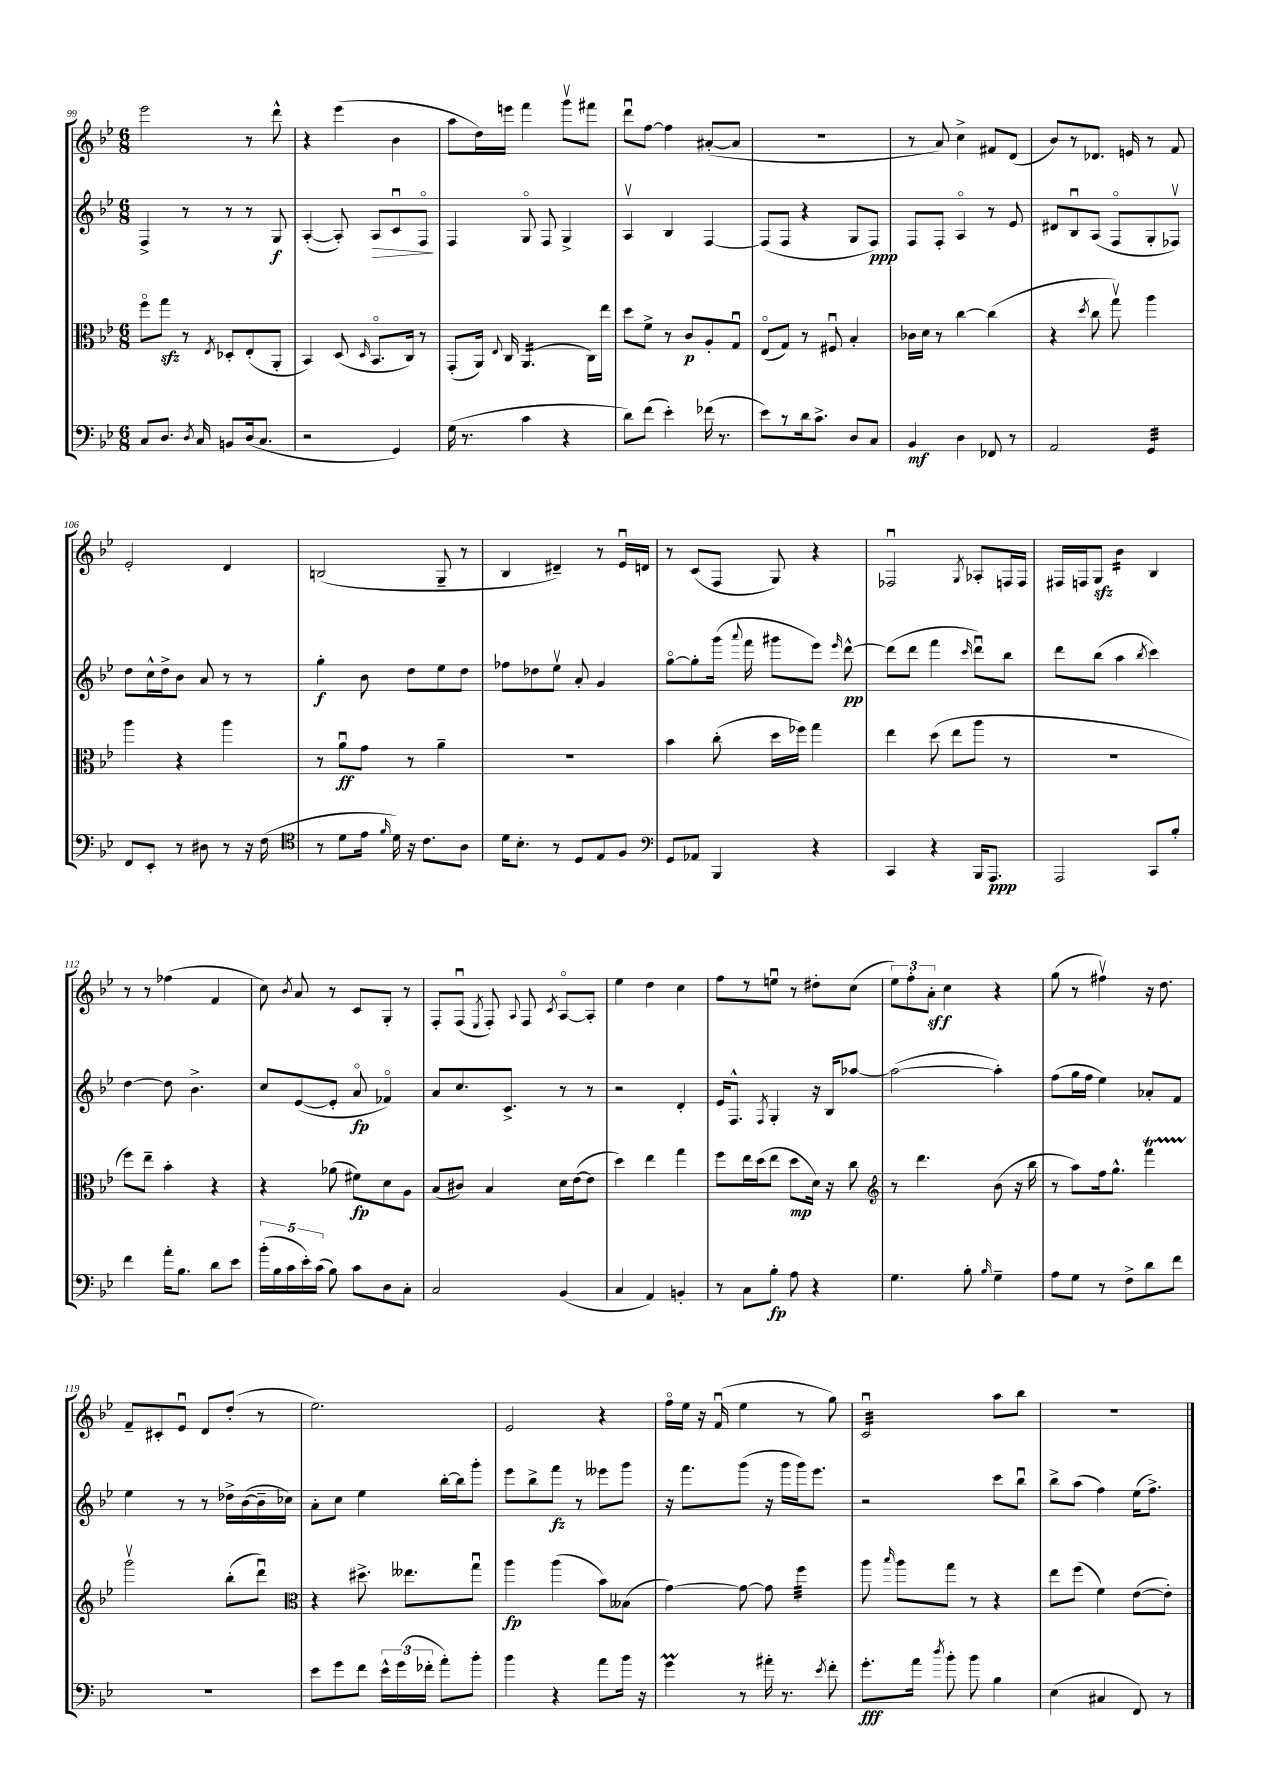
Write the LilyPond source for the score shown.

<<
\new StaffGroup <<
\new Staff = "s0" {
    \clef treble \key bes \major \numericTimeSignature \time 6/8
    \autoBeamOff ees'''2 r8 d'''8-^ |
    r4 ees'''4( bes'4 |
    a''8[ d''16) e'''16] f'''4 g'''8[\upbow fis'''8] |
    d'''8[\downbow f''8]~ f''4 ais'8[~-.( ais'8] |
    R2. |
    r8 a'8) c''4-> fis'8[ d'8]( |
    bes'8[) r8 des'8.] e'16 r8 f'8 |
    ees'2-. d'4 |
    b2( g8-- r8 |
    bes4 dis'4--) r8 ees'16[\downbow d'16] |
    r8 c'8[( f8] g8) r4 |
    fes2\downbow \acciaccatura { g8 } aes8[-. f16 f16] |
    fis16[ f16 g8]\sfz bes'4:16 bes4 |
    r8 r8 fes''4( f'4 |
    c''8) \acciaccatura { bes'8 } a'8 r8 c'8[ g8]-. r8 |
    f8[-. f8]\downbow( \acciaccatura { ees8 } f8-.) \appoggiatura { a8 } f8 \acciaccatura { c'8 } a8[~\flageolet a8]-. |
    ees''4 d''4 c''4 |
    f''8[ r8 e''8]\downbow r8 dis''8[-. c''8]( |
    \tuplet 3/2 { ees''8[) f''8-. a'8]-.\sff } c''4 r4 |
    g''8( r8 fis''4\upbow) r16 d''8. |
    f'8[-- cis'8-. ees'8]\downbow d'8[ d''8]-.( r8 |
    ees''2.) |
    ees'2 r4 |
    f''16[\flageolet ees''16] r16 f'16\downbow( ees''4 r8 g''8) |
    c'2:32\downbow a''8[ bes''8] |
    R2. \bar "|." |
}
\new Staff = "s1" {
    \clef treble \key bes \major \numericTimeSignature \time 6/8
    \autoBeamOff f4-> r8 r8 r8 g8\f |
    a4~-.( a8-.) a8[\> c'8\downbow f8]\flageolet\! |
    f4 g8\flageolet f8 g4-> |
    a4\upbow bes4 f4~ |
    f8[( f8] r4 g8[ f8]\ppp) |
    f8[ f8]-. a4\flageolet r8 ees'8 |
    dis'8[ bes8\downbow a8]( f8[\flageolet g8-. fes8]\upbow) |
    d''8[ c''16-^ d''16-> bes'8] a'8 r8 r8 |
    g''4-.\f bes'8 d''8[ ees''8 d''8] |
    fes''8[ des''8 ees''8]\upbow a'8-. g'4 |
    g''8[~\flageolet g''8-. g'''16]( \appoggiatura { a'''8 } f'''16 gis'''8[ ees'''8]) \grace { ees'''16 } d'''8~-^\pp |
    d'''8[( d'''8] f'''4 \grace { c'''16 } d'''8[\downbow) bes''8] |
    d'''8[ bes''8]( a''4 \acciaccatura { bes''8 } c'''4) |
    d''4~ d''8 bes'4.-> |
    c''8[ ees'8~( ees'8]-. a'8\flageolet\fp fes'4\flageolet) |
    a'8[ c''8. c'8.]-> r8 r8 |
    r2 d'4-. |
    ees'16[ f8.]-^ \acciaccatura { f8 } g4-. r16 bes16[ aes''8]~ |
    aes''2~( aes''4-.) |
    f''8[( g''16 f''16] ees''4) aes'8[-. f'8] |
    ees''4 r8 r8 des''16[-> bes'16~( bes'16-- ces''16]) |
    a'8[-. c''8] ees''4 bes''16[~-. bes''16 g'''8]-. |
    ees'''8[ bes''8-> f'''8]\fz r8 eeses'''8[ g'''8] |
    r16 f'''8.[ g'''8]( r16 g'''16[ g'''16) ees'''8.] |
    r2 c'''8[ bes''8]\downbow |
    bes''8[-> a''8]( f''4) ees''16[( f''8.]->) \bar "|." |
}
\new Staff = "s2" {
    \clef alto \key bes \major \numericTimeSignature \time 6/8
    \autoBeamOff f''8[\flageolet g''8]\sfz r8 \acciaccatura { ees8 } des8[-. ees8-.( a,8]-. |
    bes,4) d8( \grace { d16 } bes,8.[\flageolet c16]) r8 |
    g,8[-.( a,16]) \appoggiatura { ees8 } c16 a,4.:16( c16[) ees''16] |
    d''8[ f'8]-> r8 c'8[\p a8-. g8]\downbow |
    ees8[\flageolet( g8]) r8 fis8\downbow bes4-. |
    ces'16[ d'16] r8 c''4~ c''4( |
    r4 \acciaccatura { d''8 } c''8 g''8\upbow) a''4 |
    a''4 r4 a''4 |
    r8 a'8[\downbow\ff g'8] r8 a'4-- |
    R2. |
    bes'4 c''8-.( d''16[ fes''16]) g''4 |
    ees''4 d''8( ees''8[ a''8] r8 |
    R2. |
    f''8[) ees''8]-- bes'4-. r4 |
    r4 aes'8( fis'8[\fp) d'8 a8] |
    bes8[( cis'8]) bes4 d'16[ ees'16~( ees'8] |
    d''4) ees''4 g''4 |
    f''8[ ees''16 d''16( ees''8] d''8[\mp d'16]) r16 c''8 |
    \clef treble r8 d'''4. bes'8( r16 bes''16 |
    r8 a''8[) f''16 g''8.]-^ f'''4\startTrillSpan |
    g'''2\upbow\stopTrillSpan bes''8[-.( d'''8]\downbow) |
    \clef alto r4 dis''8.-> eeses''8.[ g''8]\downbow |
    a''4\fp a''4( bes'8[) beses8]( |
    g'4~) g'8~ g'8 f''4:32 |
    a''8 \grace { bes''16 } a''8[ g''8] r8 r4 |
    ees''8[ f''8]( f'4) ees'8[~( ees'8]-.) \bar "|." |
}
\new Staff = "s3" {
    \clef bass \key bes \major \numericTimeSignature \time 6/8
    \autoBeamOff c8[ d8.] \acciaccatura { d8 } c16 b,8[ d16( c8.] |
    r2 g,4) |
    g16( r8. c'4 r4 |
    d'8[) f'8]( ees'4-.) fes'16( r8. |
    ees'8[) r8 d'16 c'8.]-> d8[ c8] |
    bes,4\mf d4 fes,8 r8 |
    a,2 g,4:32 |
    f,8[ ees,8]-. r8 dis8 r8 r16 f16( |
    \clef tenor r8 d'8[ ees'16] \grace { f'16 } d'16) r16 c'8.[ a8] |
    d'16[ bes8.]-. r8 d8[ ees8 f8] |
    \clef bass g,8[ aes,8] bes,,4 r4 |
    c,4 r4 bes,,16[ a,,8.]\ppp |
    a,,2 c,8[ bes8]-. |
    f'4 a'16[-. bes8.] d'8[ ees'8] |
    \tuplet 5/4 { bes'16[-.( bes16 c'16 ees'16-.) c'16]( } bes8) c'8[ d8 c8]-. |
    c2 bes,4( |
    c4 a,4) b,4-. |
    r8 c8[ bes8]-.\fp a8 r4 |
    g4. bes8-. \grace { bes16 } g4-- |
    a8[ g8] r8 f8[-> d'8 f'8] |
    r2. |
    ees'8[ g'8 f'8] \tuplet 3/2 { ees'16[-^ g'16( fes'16]-. } a'8[-.) bes'8]-. |
    bes'4 r4 a'8[ bes'16] r16 |
    g'4\prall r8 ais'16-. r8. \acciaccatura { ees'8 } f'8-. |
    g'8.[-.\fff a'16] \acciaccatura { d''8 } bes'8-. bes'8 bes4 |
    ees4( cis4 f,8) r8 \bar "|." |
}
>>
>>
\layout { \context { \Score currentBarNumber = #99 } }
